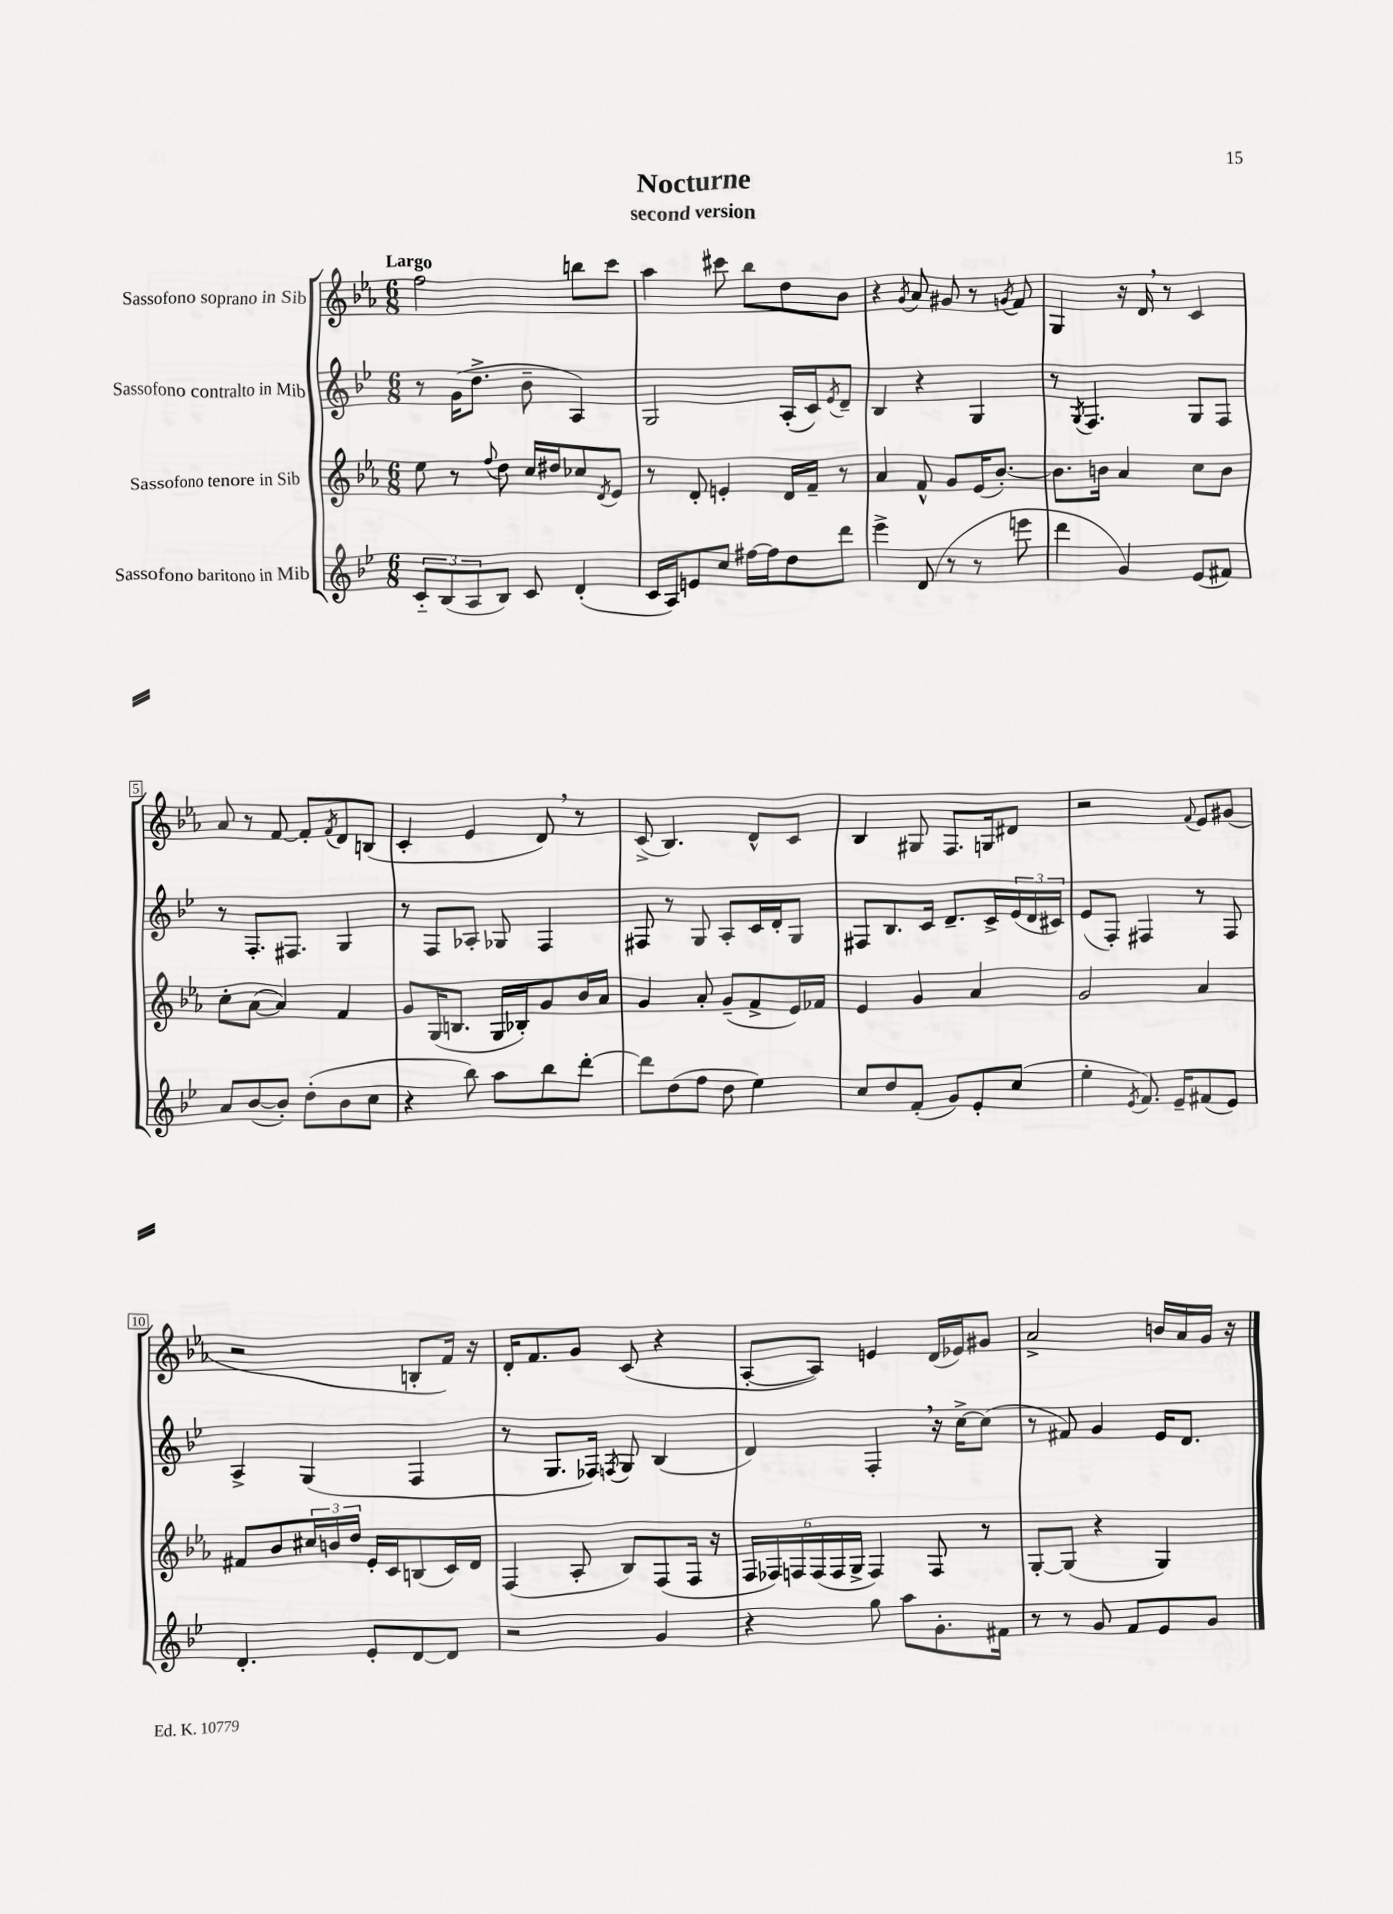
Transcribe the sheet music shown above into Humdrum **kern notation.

**kern	**kern	**kern	**kern
*staff4	*staff3	*staff2	*staff1
*clefG2	*clefG2	*clefG2	*clefG2
*k[b-e-]	*k[b-e-a-]	*k[b-e-]	*k[b-e-a-]
*M6/8	*M6/8	*M6/8	*M6/8
12c'~	8ee-	8r	2ff
(12B-	.	.	.
.	8r	(16g	.
12A	.	.	.
.	.	8.dd^	.
.	8qqff	.	.
8B-)	8dd	.	.
8c	16cc	8b-~	.
.	16dd#	.	.
(4d'	8cc-	4A)	8bb
.	8qd	.	.
.	8e-	.	8ccc
=	=	=	=
16c	8r	2G	4aa-
16A)	.	.	.
8e	8d'	.	.
8cc	4e'	.	8ccc#
[16ff#	.	.	8bb-
16ff#]	.	.	.
8dd	16d	(16A'	8dd
.	16f~	16c)	.
.	.	8qe-	.
8ddd	8r	8d~	8b-
=	=	=	=
4eee-^	4a-	4B-	4r
.	.	.	8qg
(8d	8f^^	4r	8a-
8r	8g	.	8g#
8r	(16e-	4G	8r
.	[8.b-')	.	.
.	.	.	8qg
8eee	.	.	8f
=	=	=	=
4ddd	8.b-]	8r	4G
.	.	8qG	.
.	.	4.F	.
.	16b	.	.
4g)	4a-	.	16r
.	.	.	16d
.	.	.	8r
(8e-	8cc	8G	4c
8f#)	8b	8F	.
=	=	=	=
8a	8cc'	8r	8a-
([8b-	([8a-	8.F'	8r
8b-'])	4a-])	.	[8f
.	.	8.F#	.
(8dd'	.	.	8f']
.	.	.	8qf
8b-	4f	4G	8d
8cc	.	.	(8B
=	=	=	=
4r	8g	8r	4c'
.	(16G	8F	.
.	8.B	.	.
8bb-)	.	8A-'	4e-
8aa	16G	8G-	.
.	16B-')	.	.
8bb-	8g	4F	8d)
[8ddd'	16b-	.	8r
.	16a-	.	.
=	=	=	=
8ddd]	4g	8F#	(8c^
(8dd	.	8r	4.B-)
8ff	8a-'	8G	.
8dd	(8g~	8A'	.
4ee-)	8f^	16c	8d^^
.	.	16d'	.
.	16e-)	8G	8c
.	16f-	.	.
=	=	=	=
8cc	4e-	8F#	4B-
8dd	.	8.B-	.
(8f'	4g	.	8G#
.	.	16c	.
8g)	.	8.d~	8.F
8e-'	4a-	.	.
.	.	16c^	16G
(8cc	.	(24e-	8d#
.	.	24d	.
.	.	24c#)	.
=	=	=	=
4ee-'	2g	(8e-	2r
.	.	8F')	.
8qe-	.	.	.
8.f)	.	4F#	.
16e-~	.	.	.
.	.	.	8qqf
(8f#	4a-	8r	8e-
8e-)	.	8F#	(8g#
=	=	=	=
4.d'	8f#	4A^	2r
.	8b-	.	.
.	24cc#	(4G	.
.	24b	.	.
.	24dd	.	.
8e-'	16e-'	.	.
.	16c	.	.
[8d	(8B	4F	8B'
8d]	16c)	.	16f)
.	16d	.	16r
=	=	=	=
2r	(4F	8r	16d'
.	.	.	8.f
.	.	8.G	.
.	8A-'	.	8g
.	.	16F-)	.
.	.	8qF	.
.	8B-)	8G	(8c
4g	(8F	(4B-	4r
.	16F	.	.
.	16r	.	.
=	=	=	=
4r	24F	4d)	[8A-'
.	24F-)	.	.
.	24F	.	.
.	(24F	.	8A-])
.	24F	.	.
.	24G^	.	.
8gg	4F)	4F'	4e
8aa	.	.	.
8.g'	8F	16r	(16d
.	.	[16cc^	16e-)
.	8r	(8cc]	8g#
16f#	.	.	.
=	=	=	=
8r	[8G'	8r	2a-^
8r	(8G]	8f#)	.
8g	4r	4g	.
8f	.	.	.
8e-	4G)	16e-	16b
.	.	8.d	16a-
8g	.	.	16g
.	.	.	16r
==	==	==	==
*-	*-	*-	*-
